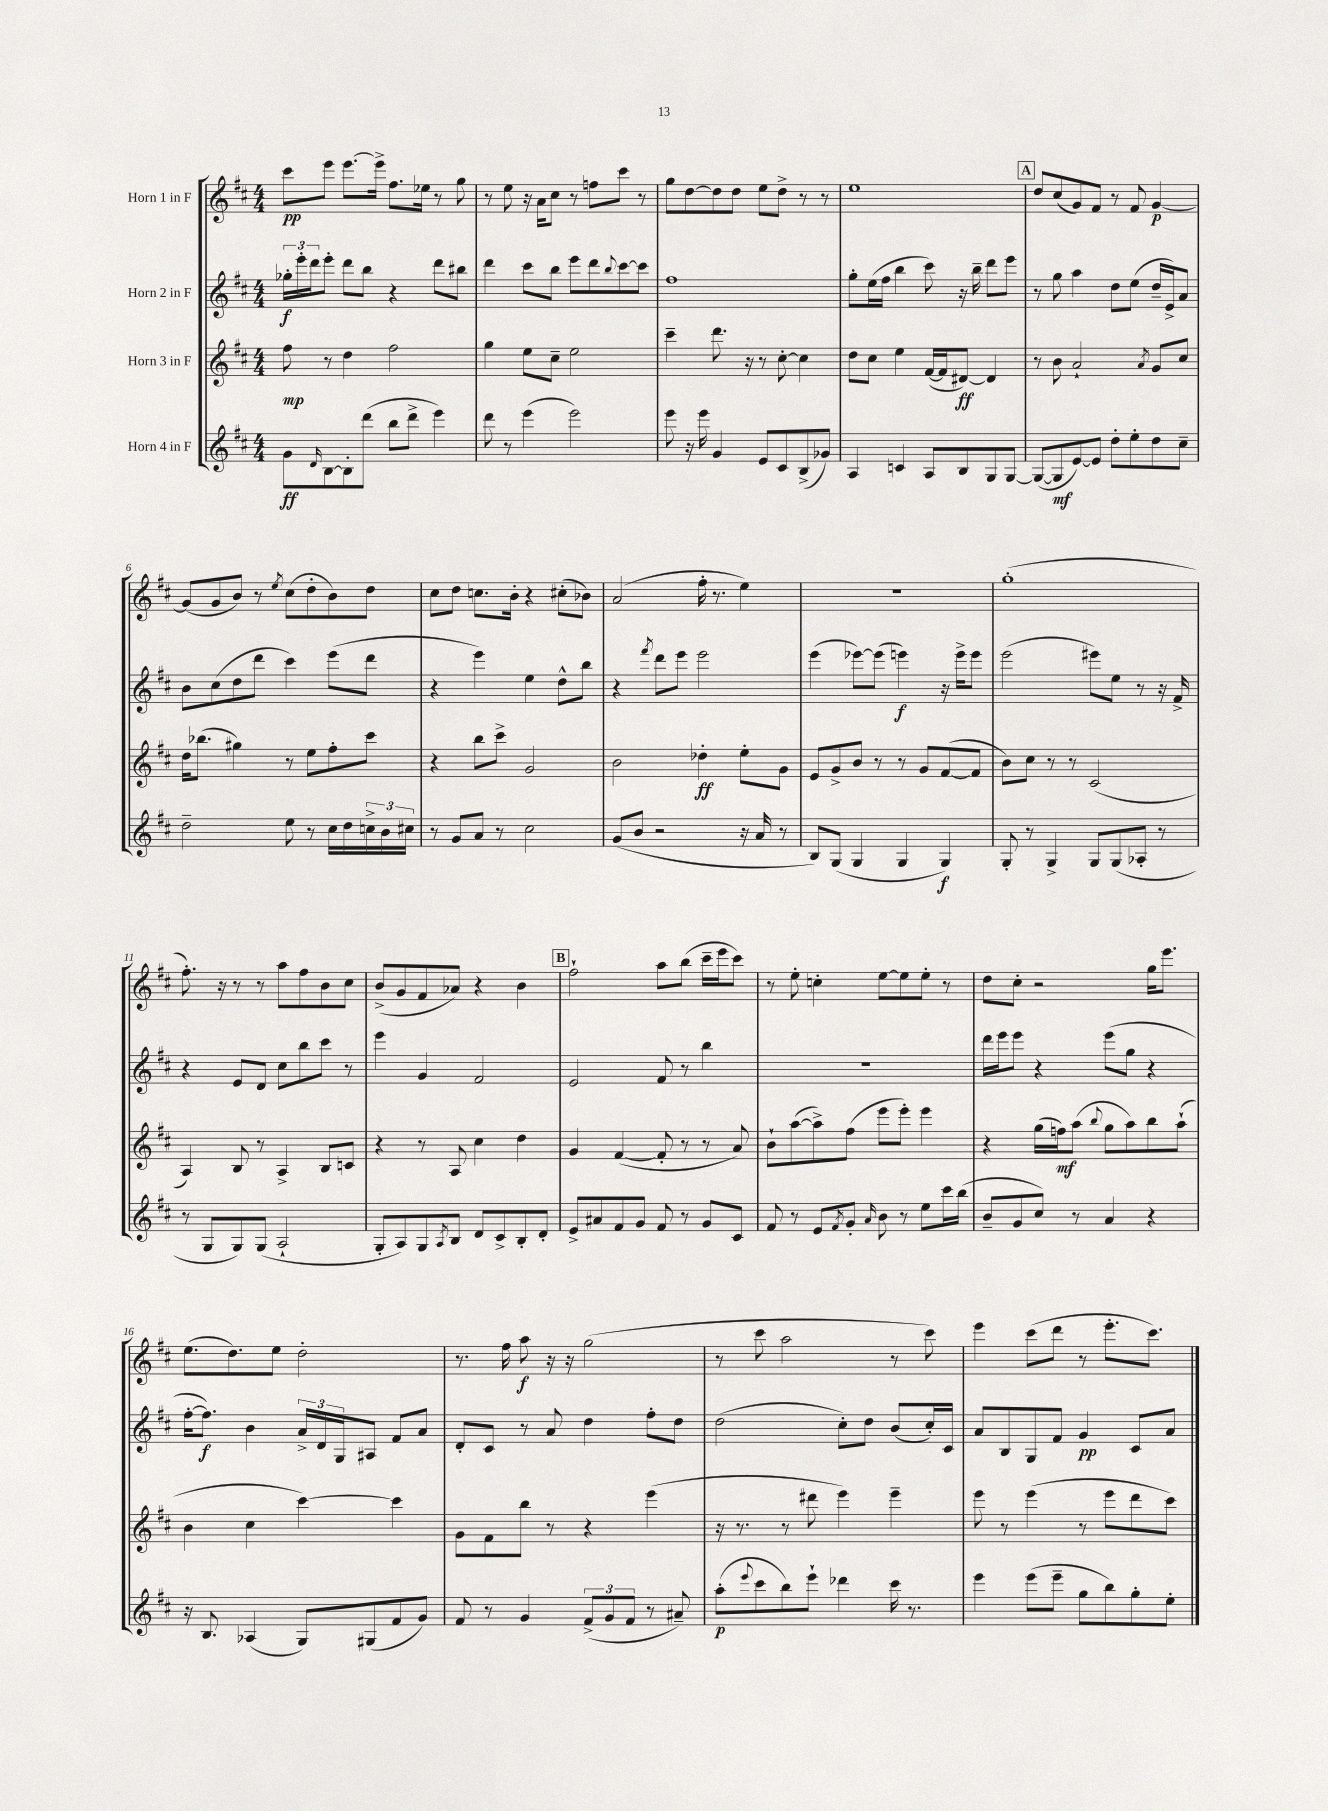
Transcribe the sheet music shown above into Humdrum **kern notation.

**kern	**dynam	**kern	**dynam	**kern	**dynam	**kern	**dynam
*part4	*part4	*part3	*part3	*part2	*part2	*part1	*part1
*staff4	*staff4	*staff3	*staff3	*staff2	*staff2	*staff1	*staff1
*I"Horn 4 in F	*	*I"Horn 3 in F	*	*I"Horn 2 in F	*	*I"Horn 1 in F	*
*clefG2	*	*clefG2	*	*clefG2	*	*clefG2	*
*k[f#c#]	*	*k[f#c#]	*	*k[f#c#]	*	*k[f#c#]	*
*M4/4	*	*M4/4	*	*M4/4	*	*M4/4	*
=1	=1	=1	=1	=1	=1	=1	=1
8g\L	ff	8ff#\	mp	24gg-X'\LL	f	8ccc#\L	pp
.	.	.	.	24eee'\	.	.	.
.	.	.	.	24ddd\J	.	.	.
16qqd/	.	.	.	.	.	.	.
[8B\	.	8r	.	8eee'\J	.	8eee\J	.
8B'\]	.	4dd\	.	8ddd\L	.	[8.eee\L	.
(8ddd\J	.	.	.	8bb\J	.	.	.
.	.	.	.	.	.	16eee^\Jk]	.
8bb\L	.	2ff#\	.	4r	.	8.ff#\L	.
8ddd^\J	.	.	.	.	.	.	.
.	.	.	.	.	.	16ee-X\Jk	.
4eee\)	.	.	.	8ddd\L	.	8r	.
.	.	.	.	8bb#X\J	.	8gg\	.
=2	=2	=2	=2	=2	=2	=2	=2
8ddd\	.	4gg\	.	4ddd\	.	8r	.
8r	.	.	.	.	.	8ee\	.
(4eee\	.	8ee\L	.	8ccc#\L	.	16r	.
.	.	.	.	.	.	16a\KL	.
.	.	8cc#~\J	.	8bb\J	.	8cc#\J	.
2eee\)	.	2ee\	.	8eee\L	.	8r	.
.	.	.	.	8ddd\	.	8ffn\L	.
.	.	.	.	8qqbb/	.	.	.
.	.	.	.	[8ccc#\	.	8ccc#\J	.
.	.	.	.	8ccc#\J]	.	8r	.
=3	=3	=3	=3	=3	=3	=3	=3
8eee\	.	4ccc#~\	.	1ff#	.	8gg\L	.
16r	.	.	.	.	.	[8dd\	.
16eee\	.	.	.	.	.	.	.
4g/	.	8.ddd\	.	.	.	8dd\]	.
.	.	.	.	.	.	8dd\J	.
.	.	16r	.	.	.	.	.
8e/L	.	8r	.	.	.	8ee\L	.
8c#/	.	[8cc#'\	.	.	.	8dd^\J	.
(8B^/	.	4cc#\]	.	.	.	8r	.
8g-X/J)	.	.	.	.	.	8r	.
=4	=4	=4	=4	=4	=4	=4	=4
4A/	.	8dd\L	.	8gg'\L	.	1ee	.
.	.	8cc#\J	.	(16ee\L	.	.	.
.	.	.	.	16ff#\JJ	.	.	.
4cn/	.	4ee\	.	4bb\	.	.	.
8A/L	.	([16f#/LL	.	8ccc#\)	.	.	.
.	.	16f#/J]	.	.	.	.	.
8B/	.	[8d#X/J)	ff	16r	.	.	.
.	.	.	.	16bb~\	.	.	.
8G/	.	4d#/]	.	8ddd\L	.	.	.
[8G/J	.	.	.	8eee\J	.	.	.
!!LO:REH:place=s1:t=A
=5	=5	=5	=5	=5	=5	=5	=5
(8G/L_	.	8r	.	8r	.	8dd/L	.
8G/]	mf	8b\	.	8gg\	.	(8cc#/	.
[8e/)	.	2a`/	.	4aa\	.	8g/)	.
8e/J]	.	.	.	.	.	8f#/J	.
8dd'\L	.	.	.	8dd\L	.	8r	.
8ee'\	.	.	.	(8ee\J	.	8f#/	.
.	.	8qa/	.	.	.	.	.
8dd\	.	8g/L	.	16dd~/LL	.	[4g/	p
.	.	.	.	16e^/J)	.	.	.
8cc#~\J	.	8cc#/J	.	8a/J	.	.	.
!!LO:LB:g=z
=6	=6	=6	=6	=6	=6	=6	=6
2dd~\	.	16dd\KL	.	8b\L	.	(8g/L]	.
.	.	(8.bb-X\J	.	.	.	.	.
.	.	.	.	(8cc#\	.	8g/	.
.	.	4gg#X\)	.	8dd\	.	8b/J)	.
.	.	.	.	8ddd\J	.	8r	.
.	.	.	.	.	.	8qee/	.
8ee\	.	8r	.	4ccc#\)	.	(8cc#\L	.
8r	.	8ee\L	.	.	.	8dd'\	.
16cc#\LL	.	8ff#'\	.	(8eee\L	.	8b\)	.
16dd\	.	.	.	.	.	.	.
24ccn^\	.	8ccc#\J	.	8ddd\J	.	8dd\J	.
24b\	.	.	.	.	.	.	.
24cc#X\JJ	.	.	.	.	.	.	.
=7	=7	=7	=7	=7	=7	=7	=7
8r	.	4r	.	4r	.	8cc#\L	.
8g/L	.	.	.	.	.	8dd\J	.
8a/J	.	8bb\L	.	4eee\)	.	8.ccn\L	.
8r	.	8ccc#^\J	.	.	.	.	.
.	.	.	.	.	.	16b'\Jk	.
2cc#\	.	2g/	.	4ee\	.	4r	.
.	.	.	.	8dd^^\L	.	(8cc#X'\L	.
.	.	.	.	8bb\J	.	8b-X\J)	.
=8	=8	=8	=8	=8	=8	=8	=8
(8g/L	.	2b\	.	4r	.	(2a/	.
8b/J	.	.	.	.	.	.	.
.	.	.	.	8qfff#/	.	.	.
2r	.	.	.	8ddd\L	.	.	.
.	.	.	.	8eee\J	.	.	.
.	.	4dd-X'\	ff	2eee\	.	16ff#'\	.
.	.	.	.	.	.	8.r	.
16r	.	8ee'\L	.	.	.	4ee\)	.
16a/	.	.	.	.	.	.	.
8r	.	8g\J	.	.	.	.	.
=9	=9	=9	=9	=9	=9	=9	=9
8B/L)	.	8e/L	.	(4eee\	.	1r	.
(8G/J	.	8g^/	.	.	.	.	.
4G/	.	8b/J	.	[8eee-X\L)	.	.	.
.	.	8r	.	(8eee-\J]	.	.	.
4G/	.	8r	.	4eeen\)	f	.	.
.	.	8g/L	.	.	.	.	.
4G/)	f	([8f#/	.	16r	.	.	.
.	.	.	.	16eee^\KL	.	.	.
.	.	8f#/J]	.	8eee\J	.	.	.
=10	=10	=10	=10	=10	=10	=10	=10
8G'/	.	8b\L)	.	(2eee\	.	(1gg'	.
8r	.	8cc#\J	.	.	.	.	.
4G^/	.	8r	.	.	.	.	.
.	.	8r	.	.	.	.	.
8G/L	.	(2c#/	.	8eee#X\L)	.	.	.
(8G/	.	.	.	8ee\J	.	.	.
8A-X'/J	.	.	.	8r	.	.	.
8r	.	.	.	16r	.	.	.
.	.	.	.	16f#^/	.	.	.
!!LO:LB:g=z
=11	=11	=11	=11	=11	=11	=11	=11
8r	.	4A/)	.	4r	.	8.ff#'\)	.
8G/L	.	.	.	.	.	.	.
.	.	.	.	.	.	16r	.
8G/)	.	8B/	.	8e/L	.	8r	.
(8G/J	.	8r	.	8d/J	.	8r	.
2A`/	.	4A^/	.	8cc#\L	.	8aa\L	.
.	.	.	.	8bb\	.	8ff#\	.
.	.	8B/L	.	8ccc#\J	.	8b\	.
.	.	8cn/J	.	8r	.	8cc#\J	.
=12	=12	=12	=12	=12	=12	=12	=12
8G'/L	.	4r	.	4eee\	.	(8b^/L	.
8A/)	.	.	.	.	.	8g/	.
8G/	.	8r	.	4g/	.	8f#/	.
8qA/	.	.	.	.	.	.	.
8B/J	.	8A/	.	.	.	8a-X/J)	.
8d/L	.	4cc#\	.	2f#/	.	4r	.
8c#^/	.	.	.	.	.	.	.
8B'/	.	4dd\	.	.	.	4b\	.
8d'/J	.	.	.	.	.	.	.
!!LO:REH:place=s1:t=B
=13	=13	=13	=13	=13	=13	=13	=13
8e^/L	.	4g/	.	2e/	.	2ff#`\	.
8a#X/	.	.	.	.	.	.	.
8f#/	.	([4f#/	.	.	.	.	.
8g/J	.	.	.	.	.	.	.
8f#/	.	8f#'/]	.	8f#/	.	8aa\L	.
8r	.	8r	.	8r	.	(8bb\J	.
8g/L	.	8r	.	4bb\	.	16ccc#~\LL	.
.	.	.	.	.	.	16eee\J	.
8c#/J	.	8a/)	.	.	.	8ccc#\J)	.
=14	=14	=14	=14	=14	=14	=14	=14
8f#/	.	8b`\L	.	1r	.	8r	.
8r	.	([8aa\	.	.	.	8ee'\	.
8e/L	.	8aa^\])	.	.	.	4ccn'\	.
8qf#/	.	.	.	.	.	.	.
8g'/J	.	(8ff#\J	.	.	.	.	.
16qqa/	.	.	.	.	.	.	.
8b\	.	8eee\L	.	.	.	[8ee\L	.
8r	.	8eee'\J)	.	.	.	8ee\]	.
8ee\L	.	4eee\	.	.	.	8ee'\J	.
16ccc#\L	.	.	.	.	.	8r	.
(16bb\JJ	.	.	.	.	.	.	.
=15	=15	=15	=15	=15	=15	=15	=15
8b~/L	.	4r	.	16ddd\LL	.	8dd\L	.
.	.	.	.	16eee\J	.	.	.
8g/	.	.	.	8eee\J	.	8cc#'\J	.
8cc#/J)	.	(16gg\LL	.	4r	.	2r	.
.	.	16ffn\J)	mf	.	.	.	.
8r	.	(8aa\J	.	.	.	.	.
.	.	8qqbb/	.	.	.	.	.
4a/	.	8gg\L	.	(8eee\L	.	.	.
.	.	8aa\)	.	8gg\J	.	.	.
4r	.	8bb\	.	4r	.	16gg\KL	.
.	.	.	.	.	.	8.eee\J	.
.	.	(8aa`\J	.	.	.	.	.
!!LO:LB:g=z
=16	=16	=16	=16	=16	=16	=16	=16
16r	.	4b\	.	[16ff#'\KL	.	(8.ee\L	.
8.B/	.	.	.	8.ff#\J])	f	.	.
.	.	.	.	.	.	8.dd\)	.
(4A-X/	.	4cc#\	.	4b\	.	.	.
.	.	.	.	.	.	8ee\J	.
8G/L)	.	[4ccc#\)	.	24a^/LL	.	2dd'\	.
.	.	.	.	24d/	.	.	.
.	.	.	.	24G/J	.	.	.
(8G#X/	.	.	.	8A#X/J	.	.	.
8f#/	.	4ccc#\]	.	8f#/L	.	.	.
8g/J)	.	.	.	8a/J	.	.	.
=17	=17	=17	=17	=17	=17	=17	=17
8f#/	.	8g\L	.	8d'/L	.	8.r	.
8r	.	8f#\	.	8c#/J	.	.	.
.	.	.	.	.	.	16ff#\	.
4g/	.	8bb\J	.	8r	.	8aa\	f
.	.	8r	.	8a/	.	16r	.
.	.	.	.	.	.	16r	.
(12f#^/L	.	4r	.	4dd\	.	(2gg\	.
12g/	.	.	.	.	.	.	.
12f#/J	.	.	.	.	.	.	.
8r	.	(4eee\	.	8ff#'\L	.	.	.
8a#X~/)	.	.	.	8dd\J	.	.	.
=18	=18	=18	=18	=18	=18	=18	=18
(8aa'\L	p	16r	.	(2dd\	.	8r	.
.	.	8.r	.	.	.	.	.
8qqeee/	.	.	.	.	.	.	.
8ccc#\	.	.	.	.	.	8ccc#\	.
8bb\)	.	8r	.	.	.	2aa\	.
8eee`\J	.	8ddd#X\	.	.	.	.	.
4ddd-X\	.	4eee\)	.	8cc#'\L)	.	.	.
.	.	.	.	8dd\J	.	.	.
16ccc#\	.	4eee~\	.	(8b/L	.	8r	.
8.r	.	.	.	.	.	.	.
.	.	.	.	16cc#'/L)	.	8ccc#\)	.
.	.	.	.	16c#/JJ	.	.	.
=19	=19	=19	=19	=19	=19	=19	=19
4eee\	.	8eee\	.	8a/L	.	4eee\	.
.	.	8r	.	8B/	.	.	.
(8eee\L	.	(4eee\	.	8G/	.	(8ccc#\L	.
8eee~\J	.	.	.	8f#/J	.	8ddd\J	.
8gg\L	.	8r	.	4g/	pp	8r	.
8bb\)	.	8eee\L	.	.	.	8.eee'\L	.
8gg'\	.	8ddd\	.	8c#/L	.	.	.
.	.	.	.	.	.	8.ccc#\J)	.
8ee'\J	.	8ccc#\J)	.	8a/J	.	.	.
==	==	==	==	==	==	==	==
*-	*-	*-	*-	*-	*-	*-	*-
